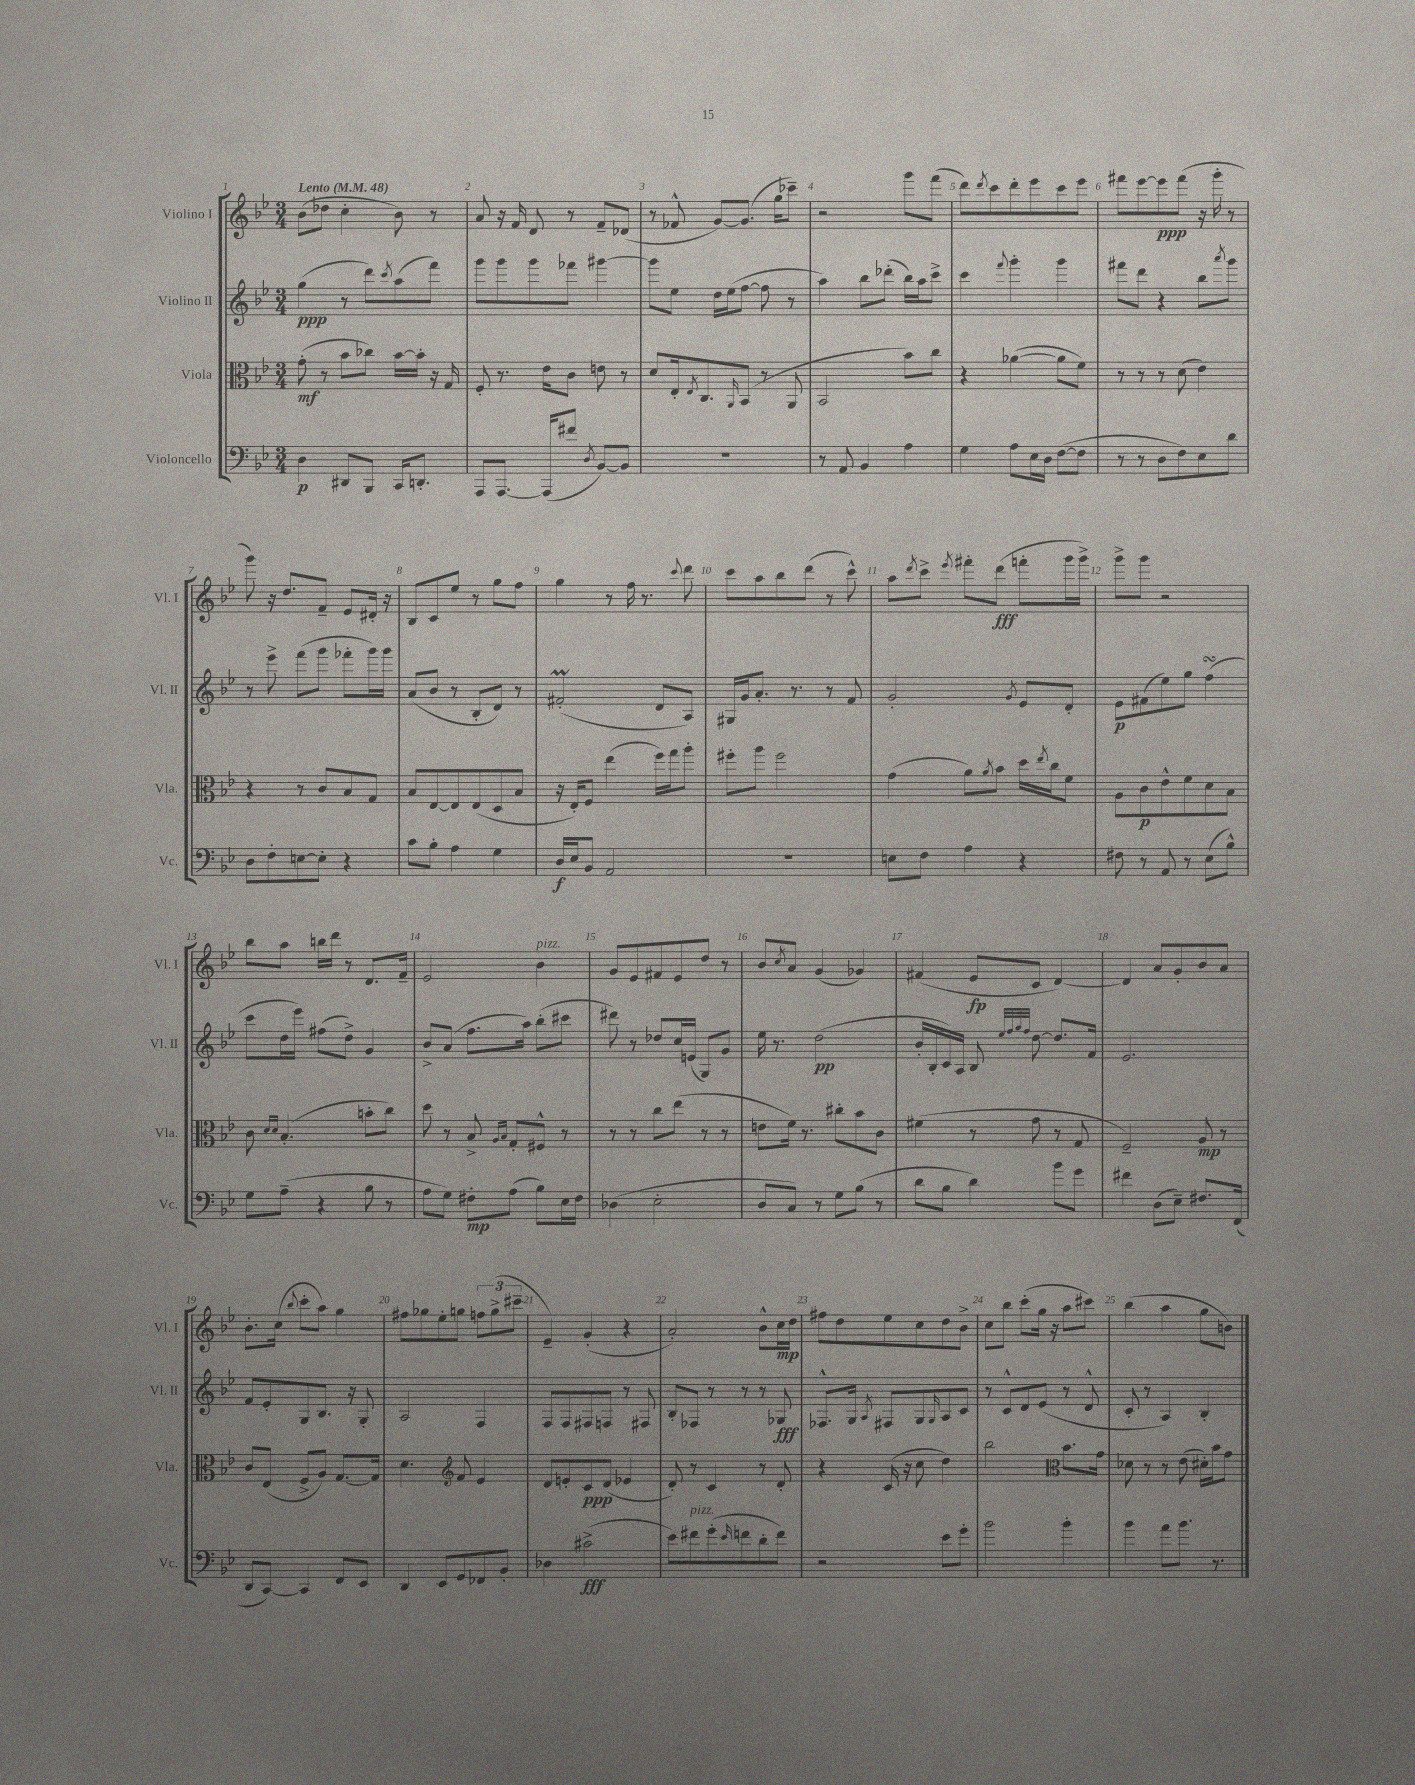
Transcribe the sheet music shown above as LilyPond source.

<<
\new StaffGroup <<
\new Staff = "s0" \with { instrumentName = "Violino I" shortInstrumentName = "Vl. I" } {
    \clef treble \key bes \major \numericTimeSignature \time 3/4 \tempo "Lento" 4 = 48
    bes'8( des''8 c''4-. bes'8) r8 |
    a'8 r16 f'16 d'8 r8 f'8-- des'8( |
    r8 fes'8-^ g'8~) g'8.( g''16 ces'''8--) |
    r2 g'''8 f'''8( |
    d'''8) \acciaccatura { d'''8 } c'''8 d'''8-. ees'''8 c'''8 ees'''8 |
    fis'''8 ees'''8~ ees'''8\ppp fis'''8( r16 g'''16-. r8 |
    g'''8) r16 d''8. f'8-- ees'8 dis'16-. r16 |
    bes8 c'8 ees''8 r8 g''8 f''8 |
    g''4 r8 f''16 r8. \appoggiatura { c'''8 } d'''8 |
    c'''8 a''8 bes''8 d'''8( r8 c'''8-^) |
    a''8 \acciaccatura { d'''8 } c'''8-> \acciaccatura { ees'''8 } fis'''8-. d'''8\fff( f'''8-. g'''16 g'''16->) |
    g'''8-> g'''8 r2 |
    bes''8 a''8 b''16 d'''16 r8 d'8. f'16-- |
    ees'2 bes'4^\markup { \italic "pizz." } |
    g'8 ees'8 fis'8 ees'8 d''8 r8 |
    bes'8 \acciaccatura { c''8 } a'8 g'4( ges'4) |
    fis'4( ees'8\fp c'8 d'4~) |
    d'4 a'8 g'8-. bes'8 a'8 |
    bes'8.-. c''16( \appoggiatura { bes''8 } c'''8-. a''8) g''4 |
    fis''8 ges''8 ees''8-. g''8 \tuplet 3/2 { f''8 g''8->( cis'''8-- } |
    ees'4--) g'4-.( r4 |
    a'2-.) bes'8-^ c''16\mp d''16 |
    fis''8 d''8 ees''8 c''8 d''8 bes'8-> |
    c''8 bes''8 c'''8-.( g''16 r16 a''8 cis'''8) |
    bes''4( a''4 g''8 b'8) \bar "|." |
}
\new Staff = "s1" \with { instrumentName = "Violino II" shortInstrumentName = "Vl. II" } {
    \clef treble \key bes \major \numericTimeSignature \time 3/4
    g''4\ppp( r8 d'''8) \acciaccatura { c'''8 } a''8( f'''8) |
    g'''8 g'''8 g'''8 fes'''8 gis'''4~ |
    gis'''8 ees''8 d''16 ees''16( f''8~ f''8 r8 |
    a''4) bes''8 des'''8-.( bes''16) a''16 c'''8-> |
    c'''4 \appoggiatura { f'''8 } g'''4-. g'''4 |
    fis'''8 d'''8 r4 bes''8 \acciaccatura { a'''8 } g'''8 |
    r8 ees'''8-> f'''8( g'''8 fes'''8-. g'''16) g'''16 |
    a'8( bes'8 r8 bes8-. d'8) r8 |
    fis'2-.\prall( d'8 a8) |
    gis16 g'16 a'8.-. r8. r8 f'8 |
    g'2-. \acciaccatura { g'8 } ees'8 d'8-. |
    ees'8\p fis'8( ees''8) g''8 f''4\turn( |
    c'''8 d''16 ees'''16) fis''8( d''8->) g'4 |
    bes'8-> a'8( f''8. a''16) bes''8-.( cis'''8 |
    dis'''8) r8 des''8 c''16 e'16( g8) g'8 |
    ees''16 r8. d''2\pp( |
    bes'16-. bes16-. c'16) a16 bes8 \grace { ees''32 f''32 g''32 f''32 } d''8~ d''8. f'16 |
    ees'2. |
    f'8 ees'8-. g8 bes8. r16 g8-. |
    a2 f4 |
    f8 f8 fis8 f8 r8 fis8 |
    bes8-. fes8 r8 r8 r8 ges8\fff |
    fes8.-^ g16 \acciaccatura { a8 } fis8 g8 \grace { g16 } a8 c'8 |
    r8 c'8-^ d'8 ees'8( r8 d'8-^ |
    c'8-. r8 a4) bes4-. \bar "|." |
}
\new Staff = "s2" \with { instrumentName = "Viola" shortInstrumentName = "Vla." } {
    \clef alto \key bes \major \numericTimeSignature \time 3/4
    g'8-.\mf( r8 bes'8 ces''8) bes'16~ bes'16-. r16 g16 |
    f8-. r8. ees'16 c'8 e'8 r8 |
    d'8 ees16-. \acciaccatura { ees8 } c8. \grace { a,16 } bes,8( r8 a,8 |
    bes,2 bes'8) c''8 |
    r4 aes'4~( aes'8 f'8) |
    r8 r8 r8 d'8( ees'4) |
    r4 r8 c'8 bes8 g8 |
    bes8 ees8~ ees8 ees8( d8 bes8 |
    r16 ees16-.) f8 ees''4( f''16) g''16 a''8-. |
    fis''8-. a''8 fis''2 |
    g'4( a'8) \acciaccatura { a'8 } bes'8 d''16 \acciaccatura { ees''8 } c''16 f'8 |
    a8 c'8\p ees'8-^ f'8 d'8 bes8 |
    c'8 \grace { d'16 d'16 } bes4.-.( b'8-. c''8) |
    d''8 r8 bes8-> \grace { a16 bes16 } g8-. fis8-^ r8 |
    r8 r8 c''8 ees''8( r8 r8 |
    e'8 f'16) r8. cis''8-. bes'8 c'8 |
    fis'4( r8 g'8 r8 g8 |
    f2--) a8\mp r8 |
    c'8 ees8( f8-> a8) g8.~ g16 |
    d'4. \clef treble f'8 ees'4 |
    d'8 e'8-. c'8\ppp d'8( ees'4 |
    d'8-.) r8 c'4 r8 d'8-. |
    r4 c'16( r16 c''8 d''4) |
    bes''2 \clef alto bes'8. g'16 |
    des'8 r8 r8 ees'8( dis'16-.) bes'16 g'8 \bar "|." |
}
\new Staff = "s3" \with { instrumentName = "Violoncello" shortInstrumentName = "Vc." } {
    \clef bass \key bes \major \numericTimeSignature \time 3/4
    d4\p dis,8 bes,,8 c,16 d,8.-. |
    a,,8 a,,8.~ a,,16( fis'8 \acciaccatura { d8 } bes,8~) bes,8 |
    R2. |
    r8 a,8 bes,4 a4 |
    g4 a8 ees16 d16 f8~( f8 |
    r8 r8 d8 f8) ees8 d'8 |
    d8 f8-. e8~ e8-. r4 |
    c'8 bes8-. a4 g4 |
    d16\f ees16 bes,8 a,2 |
    R2. |
    e8 f8 a4 r4 |
    fis8 r8 a,8 r8 ees8( bes8-^) |
    g8 a8--( r4 bes8 r8 |
    a8 g8) fis8-.\mp a8( bes8) ees16 fis16 |
    des4( ees2-. |
    d8 c8) r8 g8 bes8( r8 |
    d'8 bes8 d'4) bes'8 g'8 |
    fis'4 d8( ees8--) fis8. f,16( |
    d,8 c,8~) c,4 f,8 ees,8 |
    d,4 ees,8 g,8 fes,8 bes,8-. |
    des4 cis'2->\fff( |
    ees'8) fis'8^\markup { \italic "pizz." } g'8-.( \grace { ees'16 } f'8 d'8-. f'8) |
    r2 ees'8 g'8-. |
    bes'2 bes'4-. |
    bes'4 a'8 bes'8. r8. \bar "|." |
}
>>
>>
\layout { \context { \Score \override BarNumber.break-visibility = ##(#f #t #t) barNumberVisibility = #all-bar-numbers-visible } }
